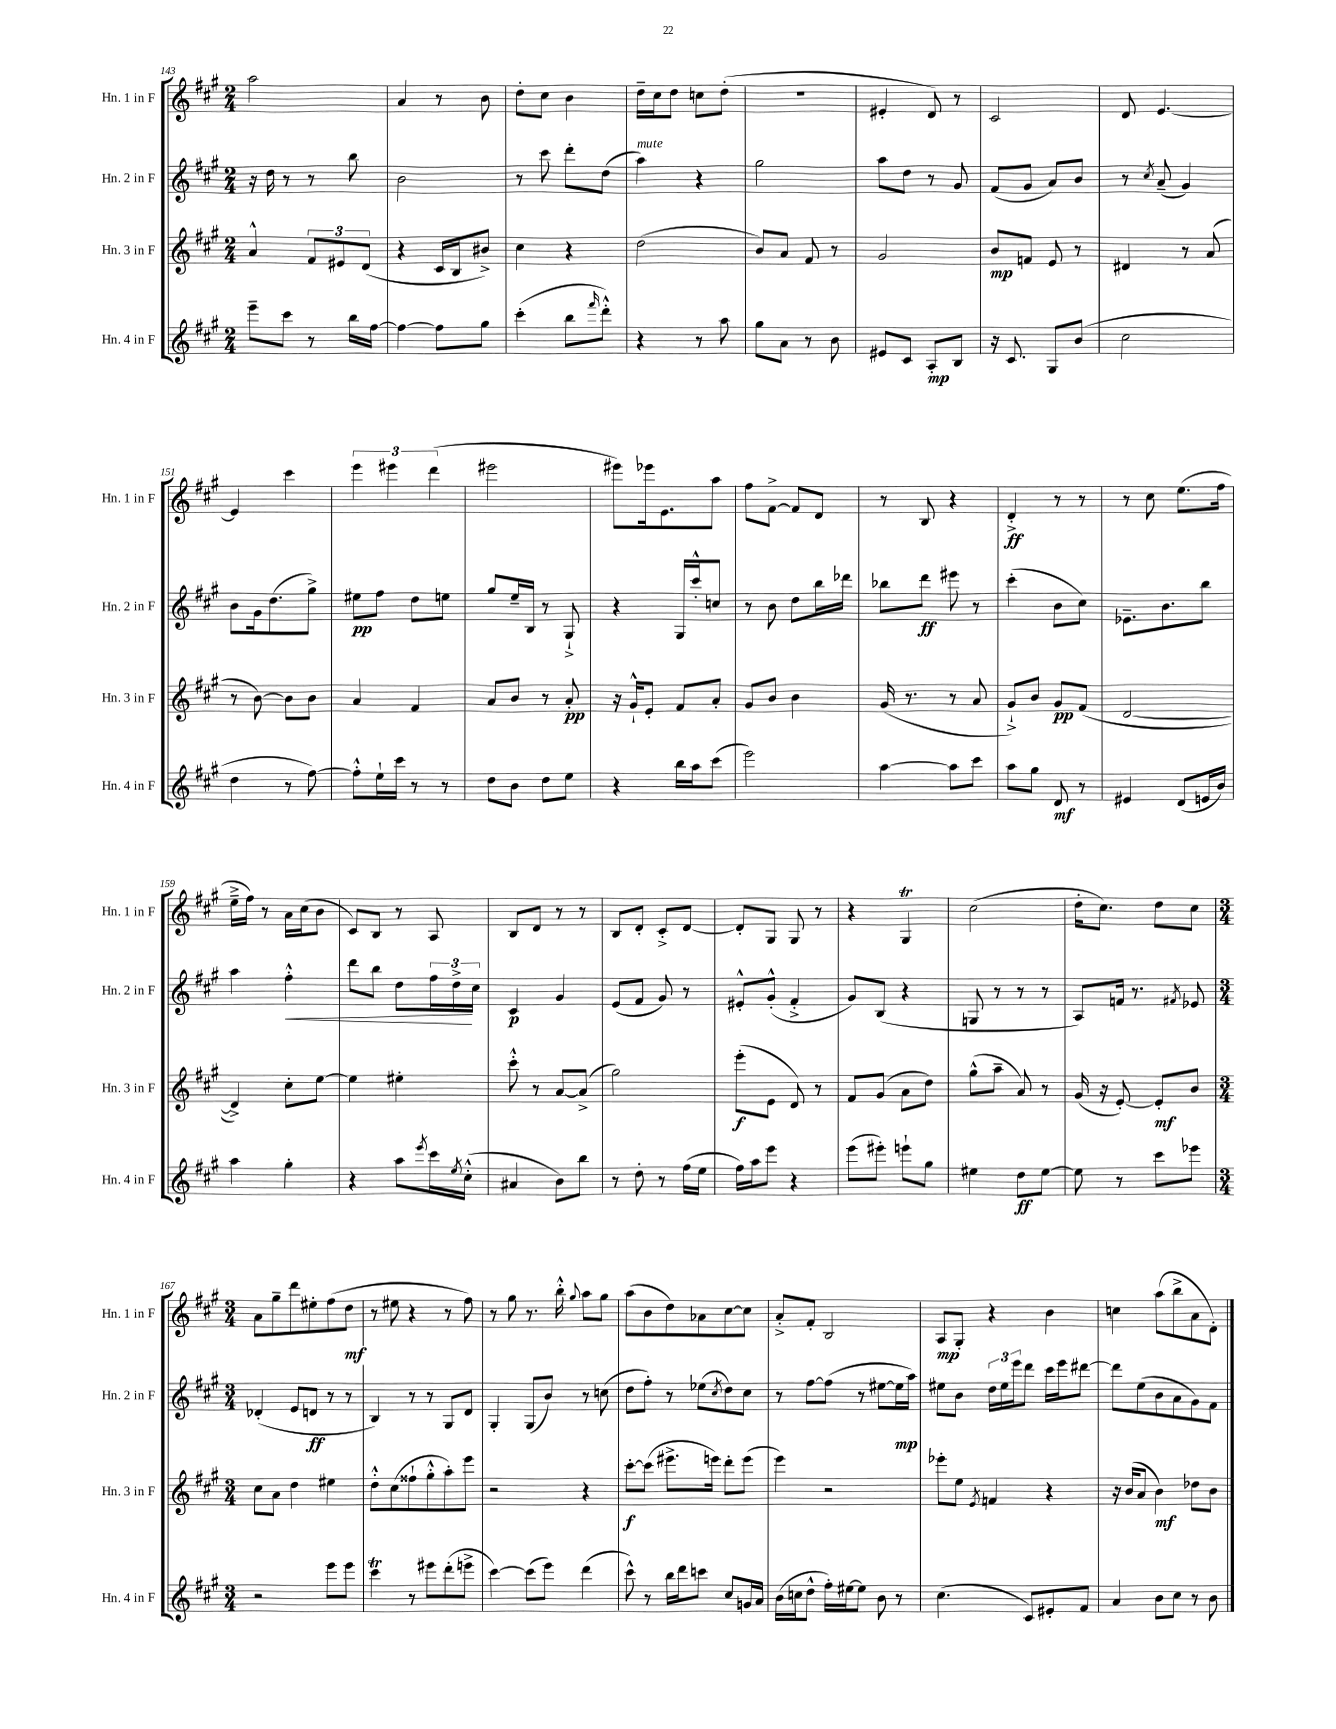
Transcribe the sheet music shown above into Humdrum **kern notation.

**kern	**kern	**kern	**kern
*staff4	*staff3	*staff2	*staff1
*clefG2	*clefG2	*clefG2	*clefG2
*k[f#c#g#]	*k[f#c#g#]	*k[f#c#g#]	*k[f#c#g#]
*M2/4	*M2/4	*M2/4	*M2/4
8eee~	4a^^	16r	2aa
.	.	16dd	.
8ccc#	.	8r	.
8r	12f#	8r	.
.	12e#	.	.
16bb	.	8bb	.
.	(12d	.	.
[16ff#	.	.	.
=	=	=	=
4ff#_	4r	2b	4a
8ff#]	16c#	.	8r
.	16B	.	.
8gg#	8b#^)	.	8b
=	=	=	=
(4ccc#'	4cc#	8r	8dd'
.	.	8ccc#	8cc#
8bb	4r	8ddd'	4b
16qqfff#	.	.	.
8ddd'^^)	.	(8dd	.
=	=	=	=
4r	(2dd	4aa)	16dd~
.	.	.	16cc#
.	.	.	8dd
8r	.	4r	8cc
8aa	.	.	(8dd'
=	=	=	=
8gg#	8b)	2gg#	2r
8a	8a	.	.
8r	8f#	.	.
8b	8r	.	.
=	=	=	=
8e#	2g#	8aa	4e#'
8c#	.	8dd	.
8A'	.	8r	8d)
8B	.	8g#	8r
=	=	=	=
16r	8b	(8f#	2c#
8.c#	.	.	.
.	8f	8g#	.
8G#	8e	8a)	.
(8b	8r	8b	.
=	=	=	=
2cc#	4d#	8r	8d
.	.	8qcc#	.
.	.	(8a~	[4.e
.	8r	4g#)	.
.	(8a	.	.
=	=	=	=
4dd	8r	8b	4e]
.	[8b)	16g#	.
.	.	(8.dd	.
8r	8b]	.	4ccc#
[8ff#)	8b	8gg#^)	.
=	=	=	=
8ff#'^^]	4a	8ee#	6eee
16ee`	.	8ff#	.
.	.	.	6eee#
16ccc#	.	.	.
8r	4f#	8dd	.
.	.	.	(6ddd
8r	.	8ee	.
=	=	=	=
8dd	8a	8gg#	2eee#
8b	8b	16ee~	.
.	.	16B	.
8dd	8r	8r	.
8ee	8a'	8G#`^	.
=	=	=	=
4r	16r	4r	8eee#)
.	16g#`^^	.	.
.	8e'	.	16eee-
.	.	.	8.e
16bb	8f#	16G#	.
16aa	.	16ccc#'^^	.
(8ccc#	8a'	8cc	8aa
=	=	=	=
2eee)	8g#	8r	8ff#
.	8b	8b	[8f#^
.	4b	8dd	8f#]
.	.	16bb	8d
.	.	16ddd-	.
=	=	=	=
[4aa	(16g#	8bb-	8r
.	8.r	.	.
.	.	8ddd	8B
8aa]	8r	8eee#	4r
8ccc#	8a	8r	.
=	=	=	=
8aa	8g#`^)	(4ccc#'	4d'^
8gg#	8b	.	.
8d	8g#	8b	8r
8r	(8f#	8cc#)	8r
=	=	=	=
4e#	[2d	8.e-~	8r
.	.	.	8cc#
.	.	8.b	.
(8d	.	.	(8.ee
16e	.	8bb	.
16b)	.	.	16ff#
=	=	=	=
4aa	4d^])	4aa	16ee~^
.	.	.	16ff#)
.	.	.	8r
4gg#'	8cc#'	4ff#'^^	16a
.	.	.	(16cc#
.	[8ee	.	8b
=	=	=	=
4r	4ee]	8ddd	8c#)
.	.	8bb	8B
8aa	4ee#'	8dd	8r
8qeee	.	.	.
16ccc#	.	24ff#	8A
.	.	24dd^	.
8qee	.	.	.
(16cc#'^^	.	.	.
.	.	24cc#	.
=	=	=	=
4a#	8ccc#'^^	4c#	8B
.	8r	.	8d
8b)	[8a	4g#	8r
8bb	(8a^]	.	8r
=	=	=	=
8r	2gg#)	(8e	8B
8dd'	.	8f#	8d'
8r	.	8g#)	8c#'^
(16ff#	.	8r	[8d
16ee	.	.	.
=	=	=	=
16ff#)	(8eee'	8e#'^^	8d']
16aa	.	.	.
8eee	8e	(8g#'^^	8G#
4r	8d)	4f#'^	8G#
.	8r	.	8r
=	=	=	=
(8eee	8f#	8g#)	4r
8eee#')	(8g#	(8B	.
8eee`	8a	4r	4G#
8gg#	8dd)	.	.
=	=	=	=
4ee#	(8gg#^^	8G	(2cc#
.	8aa~	8r	.
8dd	8a)	8r	.
[8ee#	8r	8r	.
=	=	=	=
8ee#]	(16g#	8A)	16dd'
.	16r	.	8.cc#)
8r	[8e')	16f	.
.	.	8.r	.
8ccc#	8e']	.	8dd
.	.	8qf#	.
8eee-	8b	8e-	8cc#
=	=	=	=
*M3/4	*M3/4	*M3/4	*M3/4
2r	8cc#	(4d-'	8a
.	8a	.	8gg#~
.	4dd	8e	8ddd
.	.	8d	8ee#'
8eee	4ee#	8r	(8ff#
8eee	.	8r	8dd
=	=	=	=
4ccc#	8dd'^^	4B)	8r
.	(8cc#	.	8ee#
8r	8ff##`	8r	4r
8eee#	8gg#'^^	8r	.
(8ddd'	8aa')	8G#	8r
8eee^	8eee	8d	8ff#)
=	=	=	=
[4ccc#)	2r	4G#'	8r
.	.	.	8gg#
(8ccc#]	.	(8G#	8.r
8eee)	.	8b)	.
.	.	.	16bb'^^
.	.	.	8qqgg#
(4ddd	4r	8r	8aa
.	.	(8cc	8gg#
=	=	=	=
8ccc#^^)	[8ccc#'	8dd	(8aa
8r	(8ccc#]	8ff#')	8b
16bb	8.eee#^	8r	8dd)
16ddd	.	.	.
8ccc	.	(8ee-	8a-
.	16eee)	.	.
.	.	8qcc#	.
8cc#	8ddd'	8dd)	[8cc#
16g	(8eee	8cc#	8cc#]
16a	.	.	.
=	=	=	=
(16b	4eee)	8r	8a'^
16cc	.	.	.
8dd^^	.	[8ff#	8f#'
16ff#')	2r	(8ff#]	2B
[16ee#	.	.	.
8ee#]	.	8r	.
8b	.	[8ee#	.
8r	.	16ee#]	.
.	.	16aa)	.
=	=	=	=
(4.cc#	8eee-'	8ee#	8A
.	8ee	8b	8G#'
.	8qe	.	.
.	4f	24dd	4r
.	.	24ee#	.
.	.	24eee	.
8c#)	.	8ddd	.
8e#'	4r	16ccc#	4b
.	.	16eee	.
8f#	.	[8ddd#	.
=	=	=	=
4a	16r	8ddd#]	4cc
.	(16b	.	.
.	8a	(8ee	.
8b	4b)	8b	(8aa
8cc#	.	8a	8bb^
8r	8dd-	8g#)	8a
8b	8b	8f#	8d')
==	==	==	==
*-	*-	*-	*-
